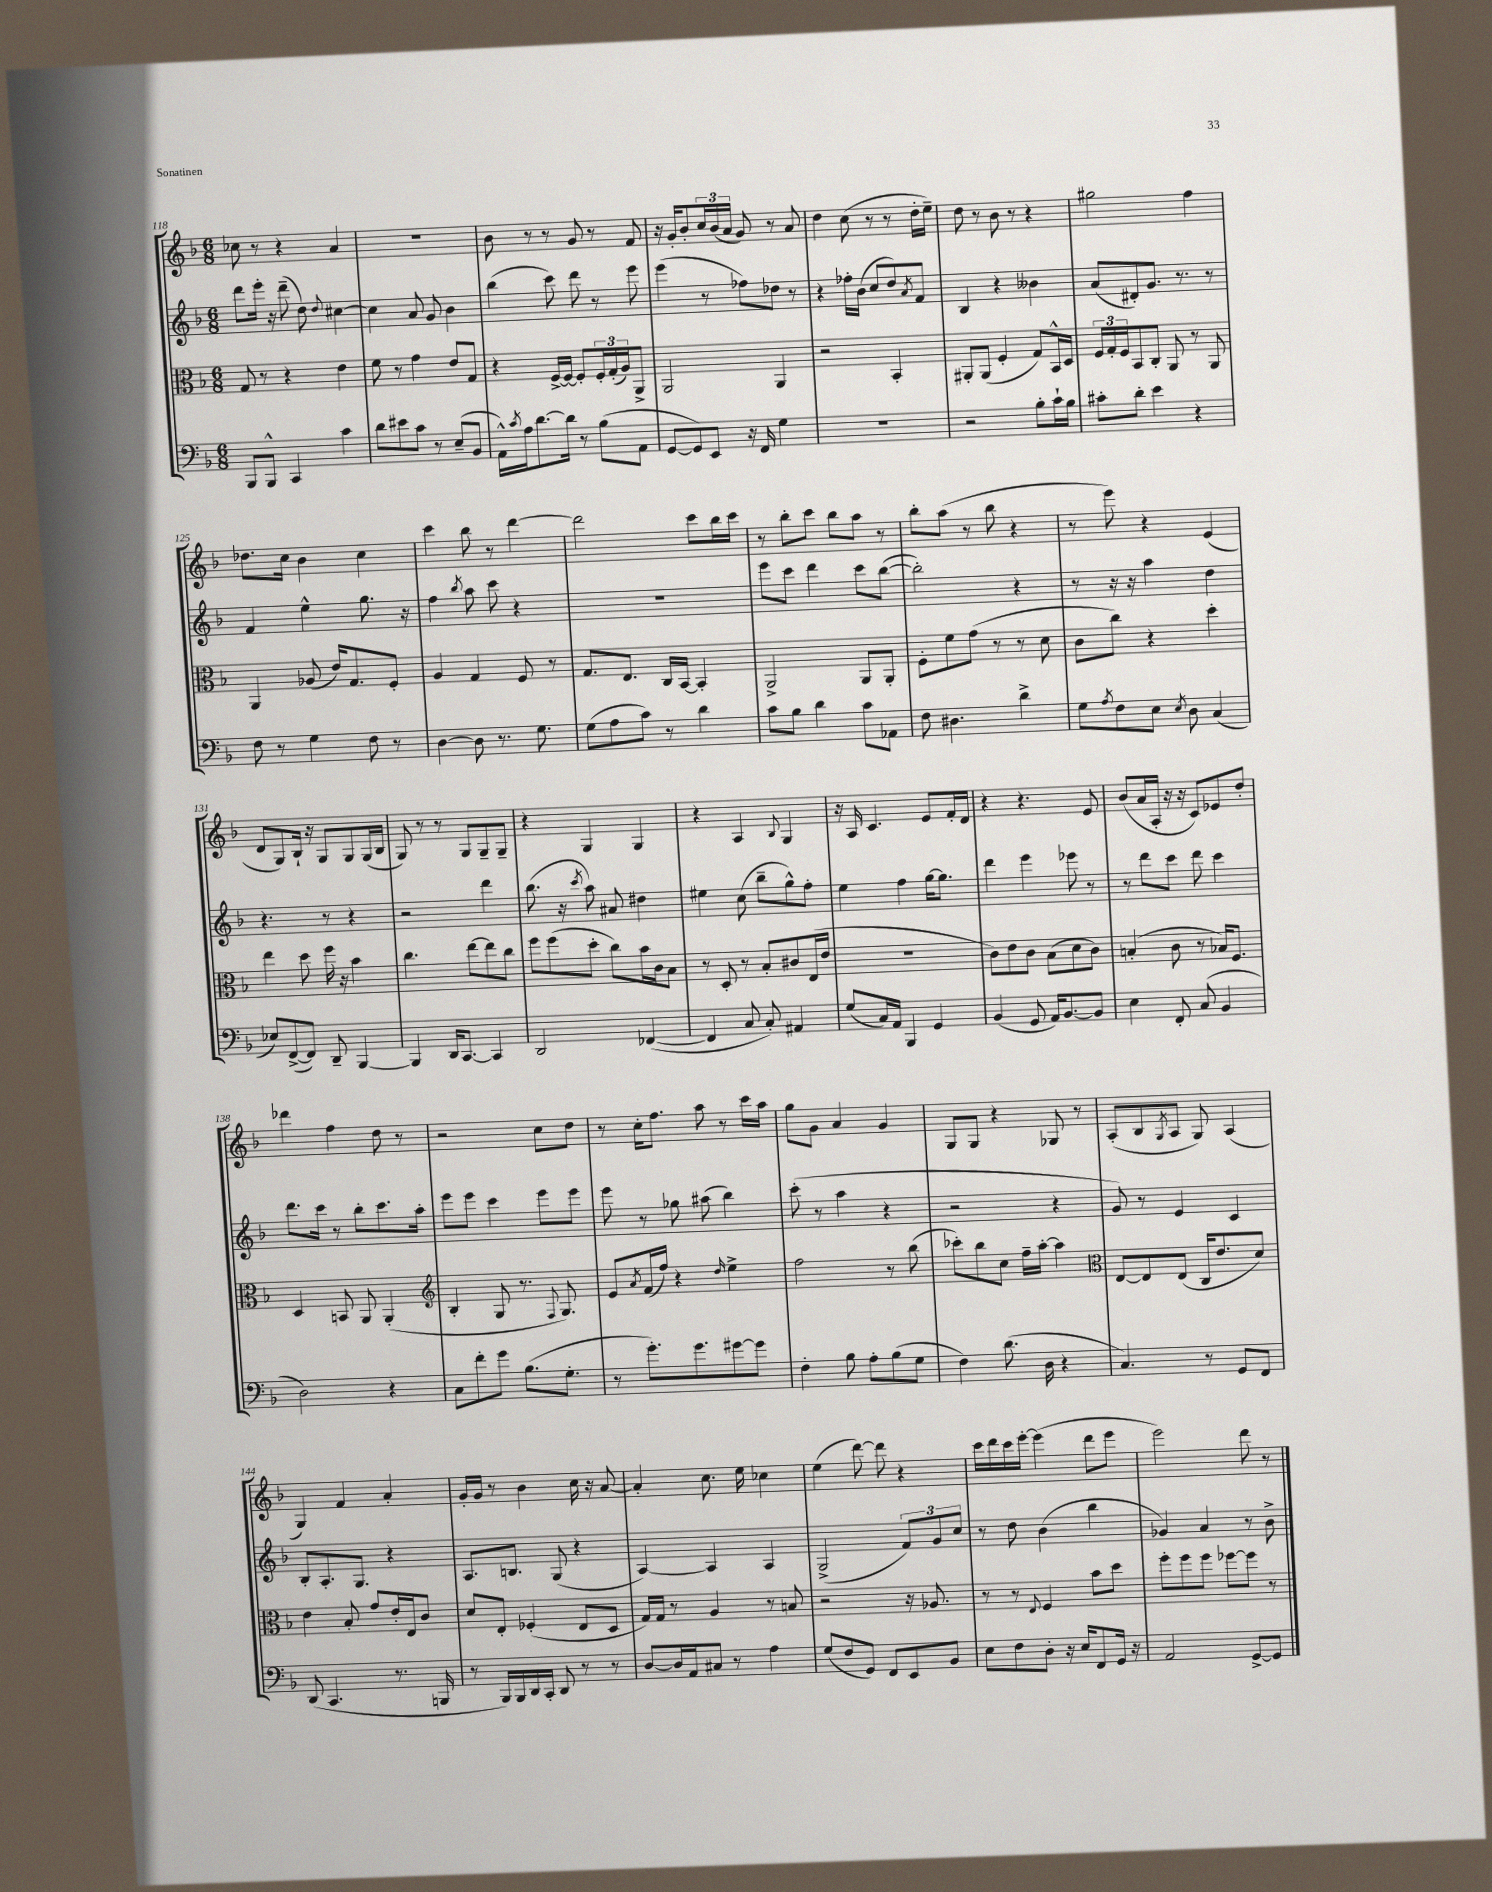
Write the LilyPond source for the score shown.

<<
\new StaffGroup <<
\new Staff = "s0" {
    \clef treble \key f \major \numericTimeSignature \time 6/8
    ces''8 r8 r4 a'4 |
    R2. |
    bes'8 r8 r8 g'8 r8 f'8 |
    r16 g'16-. bes'8-. \tuplet 3/2 { c''16 bes'16( a'16 } g'8) r8 a'8 |
    d''4 c''8( r8 r8 d''16-. e''16--) |
    d''8 r8 bes'8 r8 r4 |
    gis''2 f''4 |
    des''8. c''16 bes'4 c''4 |
    c'''4 bes''8 r8 d'''4~ |
    d'''2 c'''8 bes''16 c'''16 |
    r8 bes''8-. c'''8 bes''8 a''8 r8 |
    bes''8-. a''8( r8 bes''8 r4 |
    r8 e'''8) r4 e'4( |
    d'8 g8) bes16-! r16 g8 g8 g16( bes16 |
    g8) r8 r8 g8 g8-- g8-- |
    r4 g4 g4 |
    r4 a4 \appoggiatura { bes8 } g4 |
    r16 a16 c'4. e'8 f'16-. d'16 |
    r4 r4. e'8 |
    bes'8( a'16 a16-. r16 r16 c'8) ees'8 d''8-. |
    des'''4 f''4 d''8 r8 |
    r2 c''8 d''8 |
    r8 c''16-. f''8. a''8 r8 c'''16 a''16 |
    g''8 g'8 a'4 g'4 |
    g8 g8 r4 ges8 r8 |
    a8-.( bes8 \acciaccatura { g8 } a8 g8) a4( |
    g4) f'4 a'4-. |
    g'16-. g'16 r8 bes'4 c''16 r16 a'8~ |
    a'4-. c''8. e''16 ces''4 |
    e''4( d'''8~) d'''8 r4 |
    c'''16 d'''16 c'''16 e'''16~-. e'''4( d'''8 e'''8 |
    e'''2) d'''8 r8 \bar "|." |
}
\new Staff = "s1" {
    \clef treble \key f \major \numericTimeSignature \time 6/8
    d'''8 e'''16-. r16 d'''8--( d''8) \appoggiatura { d''8 } cis''4~ |
    cis''4 a'8 g'8 bes'4 |
    bes''4( c'''8) d'''8 r8 e'''8 |
    e'''4( r8 fes''8) des''8 r8 |
    r4 fes''16-. bes'16( c''8 d''8) \acciaccatura { a'8 } f'8 |
    bes4 r4 beses'4 |
    a'8( dis'8-.) g'8. r8. r8 |
    f'4 e''4-^ g''8. r16 |
    f''4 \acciaccatura { bes''8 } a''8 c'''8 r4 |
    R2. |
    e'''8 c'''8 d'''4 c'''8 bes''8~( |
    bes''2-.) r4 |
    r8 r16 r16 a''4 d''4 |
    r4. r8 r4 |
    r2 d'''4 |
    bes''8.( r16 \acciaccatura { c'''8 } a''8) ais'8 dis''4 |
    eis''4 c''8( bes''8-- g''8-^) f''8-. |
    e''4 f''4 g''16~ g''8. |
    d'''4 e'''4 ees'''8 r8 |
    r8 d'''8 c'''8 d'''8 c'''4 |
    d'''8. c'''16 r8 bes''8-. c'''8. a''16-. |
    e'''8 e'''8 c'''4 e'''8 e'''8 |
    e'''8 r8 ges''8 ais''8( bes''4) |
    c'''8-.( r8 a''4 r4 |
    r2 r4 |
    g'8) r8 e'4 c'4 |
    bes8-. a8.-. g8. r4 |
    a8. b8. g8( r4 |
    a4~) a4 a4 |
    g2->( \tuplet 3/2 { f'8) g'8 c''8 } |
    r8 d''8 bes'4( bes''4 |
    ges'4) a'4 r8 bes'8-> \bar "|." |
}
\new Staff = "s2" {
    \clef alto \key f \major \numericTimeSignature \time 6/8
    g8 r8 r4 e'4 |
    f'8 r8 g'4 e'8 g8 |
    r4 f16~-> f16~ f8-. \tuplet 3/2 { f16-. g16-.( a16) } a,8-> |
    a,2 a,4 |
    r2 bes,4-. |
    ais,8-. ais,8( f4-. g8) bes,16-^ d16 |
    \tuplet 3/2 { f16 g16-. f16 } bes,8 c8-. a,8 r8 a,8 |
    a,4 aes8( e'16) g8. f8-. |
    a4 g4 f8 r8 |
    g8. e8. c16 bes,16~ bes,4-. |
    a,2-> a,8 a,8-. |
    f8-. f'8 g'8( r8 r8 d'8 |
    c'8 c''8) r4 d''4-. |
    e''4 d''8 f''16 r16 bes'4 |
    c''4. e''8~ e''8 c''8 |
    f''8 f''8( d''8-. c''8) bes'16 c'16 bes8 |
    r8 d8-. r8 bes8-. cis'8 e16( e'16 |
    R2. |
    c'8) e'8 c'8 bes8( d'8 c'8) |
    b4-.( c'8 r8 bes16) f8. |
    d4 b,8 a,8 a,4-.( |
    \clef treble bes4-. g8 r8. \appoggiatura { f8 } g8.) |
    e'8 \acciaccatura { a'8 } f'16( f''16) r4 \grace { d''16 } e''4-> |
    f''2 r8 bes''8( |
    ces'''8-.) bes''8 c''8 f''16-- a''16~-. a''4 |
    \clef alto e8~ e8 e8( c16 e'8. d'8) |
    e'4 bes8-. g'8 e'16-. e16 c'8 |
    d'8 e8-. fes4-.( e8 d8 |
    g16) g16 r8 a4 r8 b8 |
    r2 r16 aes8. |
    r8 r8 \appoggiatura { e8 } f4 bes'8 d''8 |
    f''8-. f''8 f''8 fes''8~ fes''8 r8 \bar "|." |
}
\new Staff = "s3" {
    \clef bass \key f \major \numericTimeSignature \time 6/8
    bes,,8 bes,,8-^ c,4 c'4 |
    d'8 eis'8 c'8 r8 e8--( bes,8 |
    a,16-^) \acciaccatura { c'8 } a16 d'8.~ d'16 r8 bes8( a,8 |
    g,8~ g,8) e,8 r16 f,16 g4 |
    R2. |
    r2 bes8-. c'16-! bes16 |
    cis'8-. d'8-. e'4 r4 |
    f8 r8 g4 f8 r8 |
    d4~ d8 r8. g8. |
    g8( a8 c'8) r8 d'4 |
    c'8 bes8 d'4 c'8 aes,8 |
    f8 dis4. d'4-> |
    g8 \acciaccatura { a8 } f8 e8 \acciaccatura { e8 } d8 c4( |
    ees8) f,8~->( f,8) d,8-- bes,,4~ |
    bes,,4 d,16 c,8.~ c,4 |
    d,2 fes,4~( |
    fes,4 c8 c8-.) ais,4 |
    g8( c16) a,16 bes,,4 g,4 |
    bes,4( g,8 a,16) bes,8.~ bes,8 |
    e4 f,8-. c8( bes,4 |
    d2) r4 |
    c8 f'8-. g'8 bes8.( g8.-. |
    r8 g'8.-.) g'8. gis'8~ gis'8 |
    f4-. bes8 a8-. bes8( g8 |
    f4) d'8.( d16 r4 |
    c4.) r8 g,8 f,8 |
    d,8( c,4. r8. b,,16 |
    r8 bes,,16) bes,,16 d,16 c,16-. d,8 r8 r8 |
    d8~ d16 a,16 cis8 r8 a4 |
    g8( f8 g,8) f,8 e,8 bes,8 |
    e8 f8 d8-. r16 e16 f,8 g,16 r16 |
    a,2 g,8~-> g,8 \bar "|." |
}
>>
>>
\layout { \context { \Score currentBarNumber = #118 } }
